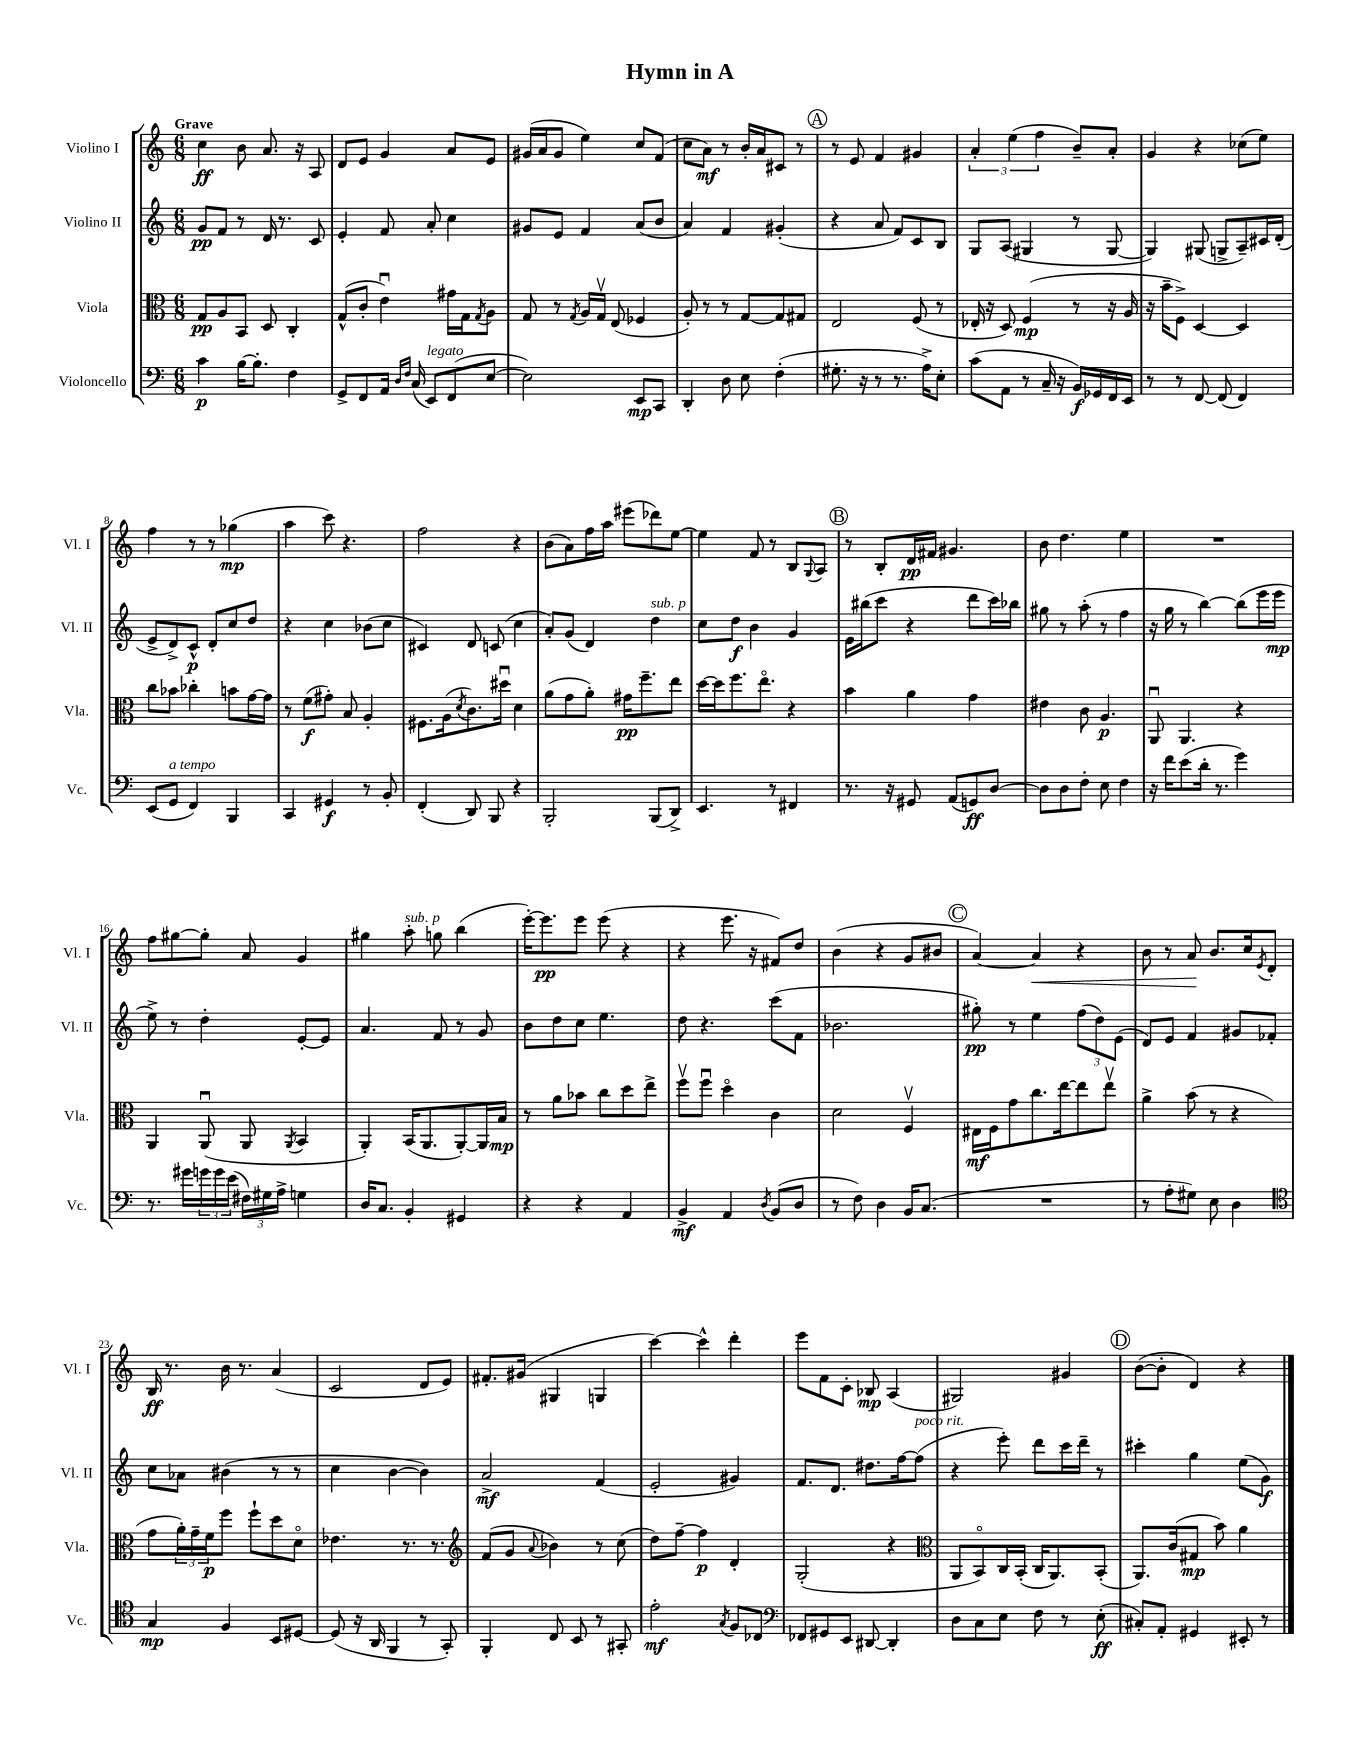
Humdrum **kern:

**kern	**kern	**kern	**kern
*staff4	*staff3	*staff2	*staff1
*clefF4	*clefC3	*clefG2	*clefG2
*k[]	*k[]	*k[]	*k[]
*M6/8	*M6/8	*M6/8	*M6/8
4c\	8G/L	8g/L	4cc\
.	8A/	8f/J	.
[16B\LK	8BB/J	8r	8b\
8.B'\]J	.	.	.
.	8D/	16d/	8.a/
.	.	8.r	.
4F\	4C'/	.	.
.	.	.	16r
.	.	8c/	8A/
=	=	=	=
8GG^/L	(8G^^/L	4e'/	8d/L
8FF/	8c'/J	.	8e/J
16AA/Jk	4eu\)	8f/	4g/
16qqD/LL	.	.	.
16qqF/JJ	.	.	.
(16C/	.	.	.
8EE/L)	.	8a'/	.
(8FF/	16g#\LL	4cc\	8a/L
.	16G\J	.	.
.	8qG/	.	.
[8E/J	8A\J	.	8e/J
=	=	=	=
2E\])	8G/	8g#/L	(16g#/LL
.	.	.	16a/J
.	8r	8e/J	8g#/J
.	8qG/	.	.
.	16A/LL	4f/	4ee\)
.	16Gv/JJ	.	.
.	(8E/	.	.
8EE/L	4F-/	(8a/L	8cc/L
8CC/J	.	8b/J	(8f/J
=	=	=	=
4DD'/	8A'/)	4a/)	8cc\L
.	8r	.	8a\J)
8D\	8r	4f/	8r
8E\	[8G/L	.	16b'/LL
.	.	.	16a/J
(4F'\	8G/]	(4g#'/	8c#/J
.	8G#/J	.	8r
=	=	=	=
8.G#'\	2E/	4r	8r
.	.	.	8e/
16r	.	.	.
8r	.	8a/	4f/
8.r	.	8f/L)	.
.	(8F/	8c/	4g#/
16A^\LK)	.	.	.
8E'\J	8r	8B/J	.
=	=	=	=
(8c\L	16E-'/	8G/L	6a'/
.	16r	.	.
8AA\J	8D/)	(8A/J	.
.	.	.	(6ee\
8r	(4F/	4G#/	.
.	.	.	6ff\
16C~/	.	.	.
16r	.	.	.
16BB/LL)	8r	8r	8b~/L)
16GG-/	.	.	.
16FF/	16r	[8G#/	8a'/J
16EE/JJ	16A/	.	.
=	=	=	=
8r	16r	4G#/])	4g/
.	16b~\LK	.	.
8r	8F^\J)	.	.
[8FF/	[4D/	(8G#/	4r
(8FF/]	.	8G^/L	.
4FF/)	4D/]	8A~/)	(8cc-\L
.	.	16c#/L	8ee\J)
.	.	(16d'/JJ	.
=	=	=	=
(8EE/L	8cc\L	8e^/L	4ff\
8GG/J	8b-\J	8d^/)	.
4FF/)	4cc-'\	8c^^/J	8r
.	.	8d'/L	8r
4BBB/	8b\L	8cc/	(4gg-\
.	[16g\L	8dd/J	.
.	16g\]JJ	.	.
=	=	=	=
4CC/	8r	4r	4aa\
.	(8f\L	.	.
4GG#/	8g#'\J)	4cc\	8ccc\)
.	8B/	.	4.r
8r	4A'/	(8b-\L	.
8BB'/	.	8cc\J	.
=	=	=	=
(4FF'/	8.F#\L	4c#/)	2ff\
.	(16A\k	.	.
.	8qd/	.	.
8DD/)	8.c\)	8d/	.
8BBB/	.	(8c/	.
.	16dd#u\Jk	.	.
4r	4d\	4cc\	4r
=	=	=	=
2BBB'/	(8a\L	8a'/L)	(8b\L
.	8g\	(8g/J	8a\)
.	8a'\J)	4d/)	16ff\L
.	.	.	16aa\JJ
.	16g#\LK	.	(8eee#\L
.	8.ff~\	.	.
(8BBB/L	.	4dd\	8ddd-\)
8DD^/J)	8ee\J	.	[8ee\J
=	=	=	=
4.EE/	[16dd\LL	8cc\L	4ee\]
.	16dd\]J	.	.
.	8.ff\	8dd\J	.
.	.	4b\	8f/
.	8.eeo\J	.	.
8r	.	.	8r
4FF#/	4r	4g/	8B/L
.	.	.	8qqG/
.	.	.	8A/J
=	=	=	=
8.r	4b\	16e\LL	8r
.	.	(16bb#\J	.
.	.	8ccc\J	8B'/L
16r	.	.	.
8GG#/	4a\	4r	16d/L
.	.	.	16f#/JJ
(8AA/L	.	.	4.g#/
8GG/)	4g\	8ddd\L	.
[8D/J	.	16ccc\L)	.
.	.	16bb-\JJ	.
=	=	=	=
8D\]L	4e#\	8gg#\	8b\
8D\	.	8r	4.dd\
8F'\J	8c\	(8aa'\	.
8E\	4.A/	8r	.
4F\	.	4ff\	4ee\
=	=	=	=
16r	8AAu/	16r	2.r
16f\LK	.	16gg\	.
(8e\	4.AA/	8r	.
16d'\Jk	.	[4bb\)	.
8.r	.	.	.
4g\)	4r	(8bb\]L	.
.	.	16eee\L	.
.	.	16eee\JJ	.
=	=	=	=
8.r	4AA/	8ee^\)	8ff\L
.	.	8r	[8gg#\
16g#\LL	.	.	.
24g\	(8AAu/	4dd'\	8gg#'\]J
24g\	.	.	.
(24e\JJ	.	.	.
24F#\LL)	8AA/	.	8a/
24G#\	.	.	.
24A^\JJ	.	.	.
.	8qAA/	.	.
4G\	4BB/	[8e'/L	4g/
.	.	8e/]J	.
=	=	=	=
16D/LK	4AA'/)	4.a/	4gg#\
8.C/J	.	.	.
4BB'/	(16BB/LK	.	8aa'\
.	8.AA/	.	.
.	.	8f/	8gg\
4GG#/	[8AA'/)	8r	(4bb\
.	16AA/]L	8g/	.
.	16B/JJ	.	.
=	=	=	=
4r	8r	8b\L	[16eee'\LK)
.	.	.	8.eee\]
.	8a\L	8dd\	.
4r	8b-\J	8cc\J	8eee\J
.	8cc\L	4.ee\	(8eee\
4AA/	8dd\	.	4r
.	8ee^\J	.	.
=	=	=	=
4BB^/	8ffv\L	8dd\	4r
.	8ffu\J	4.r	.
4AA/	4ddo\	.	8.eee\
.	.	.	16r
8qD/	.	.	.
(8BB/L	4c\	(8ccc\L	8f#/L)
8D/J	.	8f\J	8dd/J
=	=	=	=
8r	2d\	2.b-\	(4b\
8F\)	.	.	.
4D\	.	.	4r
16BB/LK	4Fv/	.	8g/L
(8.C/J	.	.	.
.	.	.	8b#/J
=	=	=	=
2.r	16E#\LL	8gg#'\)	[4a/)
.	16F\J	.	.
.	8g\	8r	.
.	8.cc\	4ee\	4a/]
.	[16ee\k	.	.
.	8ee\]	(12ff\L	4r
.	.	12dd\)	.
.	8eev\J	.	.
.	.	(12e\J	.
=	=	=	=
8r	4a^\	8d/L)	8b\
8A'\L	.	8e/J	8r
8G#\J)	(8b\	4f/	8a/
8E\	8r	.	8.b/L
4D\	4r	8g#/L	.
.	.	.	16cc/k
.	.	.	8qe/
.	.	8f-'/J	8d'/J
=	=	=	=
*clefC4	*	*	*
4G/	8g\L	8cc\L	16B/
.	.	.	8.r
.	24a'\L)	8a-\J	.
.	24g~\	.	.
.	24f\J	.	.
4F/	8ff\J	(4b#\	16b\
.	.	.	8.r
.	8ff`\L	.	.
8BB/L	8dd\	8r	(4a/
[8D#/J	8do\J	8r	.
=	=	=	=
(8D#/]	4.e-\	4cc\	2c/
16r	.	.	.
16AA/	.	.	.
4FF/	.	[4b\	.
.	8.r	.	.
8r	.	4b\])	8d/L
.	8.r	.	.
8GG'/)	.	.	8e/J)
=	=	=	=
*	*clefG2	*	*
4FF'/	(8f/L	2a^/	8.f#'/L
.	8g/J	.	.
.	.	.	(16g#/Jk
.	8qqa/	.	.
8C/	4b-\)	.	4G#/
8BB/	.	.	.
8r	8r	(4f/	4G/
8GG#'/	(8cc\	.	.
=	=	=	=
2e'\	8dd\L)	2e'/	[4ccc\)
.	[8ff~\J	.	.
.	4ff\]	.	4ccc^^\]
8qG/	.	.	.
8F/L	4d'/	4g#/)	4ddd'\
8C-/J	.	.	.
=	=	=	=
*clefF4	*	*	*
8FF-/L	(2G'/	8.f/L	8eee\L
8GG#/	.	.	8f\
.	.	8.d/J	.
8EE/J	.	.	8c'\J
[8DD#/	.	8.dd#\L	8B-/
4DD#'/]	4r	.	(4A/
.	.	[16ff\k	.
.	.	(8ff\]J	.
=	=	=	=
*	*clefC3	*	*
8D\L	8AA/L	4r	2G#/)
8C\	8BBo/)	.	.
8E\J	16C/L	8eee'\)	.
.	(16BB'/JJ	.	.
8F\	16C/LK	8ddd\L	.
.	8.AA/)	.	.
8r	.	16ccc\L	4g#/
.	.	16ddd~\JJ	.
(8E'\	(8BB'/J	8r	.
=	=	=	=
8C#'/L)	8.AA/L)	4ccc#'\	([8b\L
8AA'/J	.	.	8b'\]J
.	(16c/k	.	.
4GG#/	8G#/J	4gg\	4d/)
.	8b\)	.	.
8EE#'/	4a\	(8ee\L	4r
8r	.	8g\J)	.
==	==	==	==
*-	*-	*-	*-
